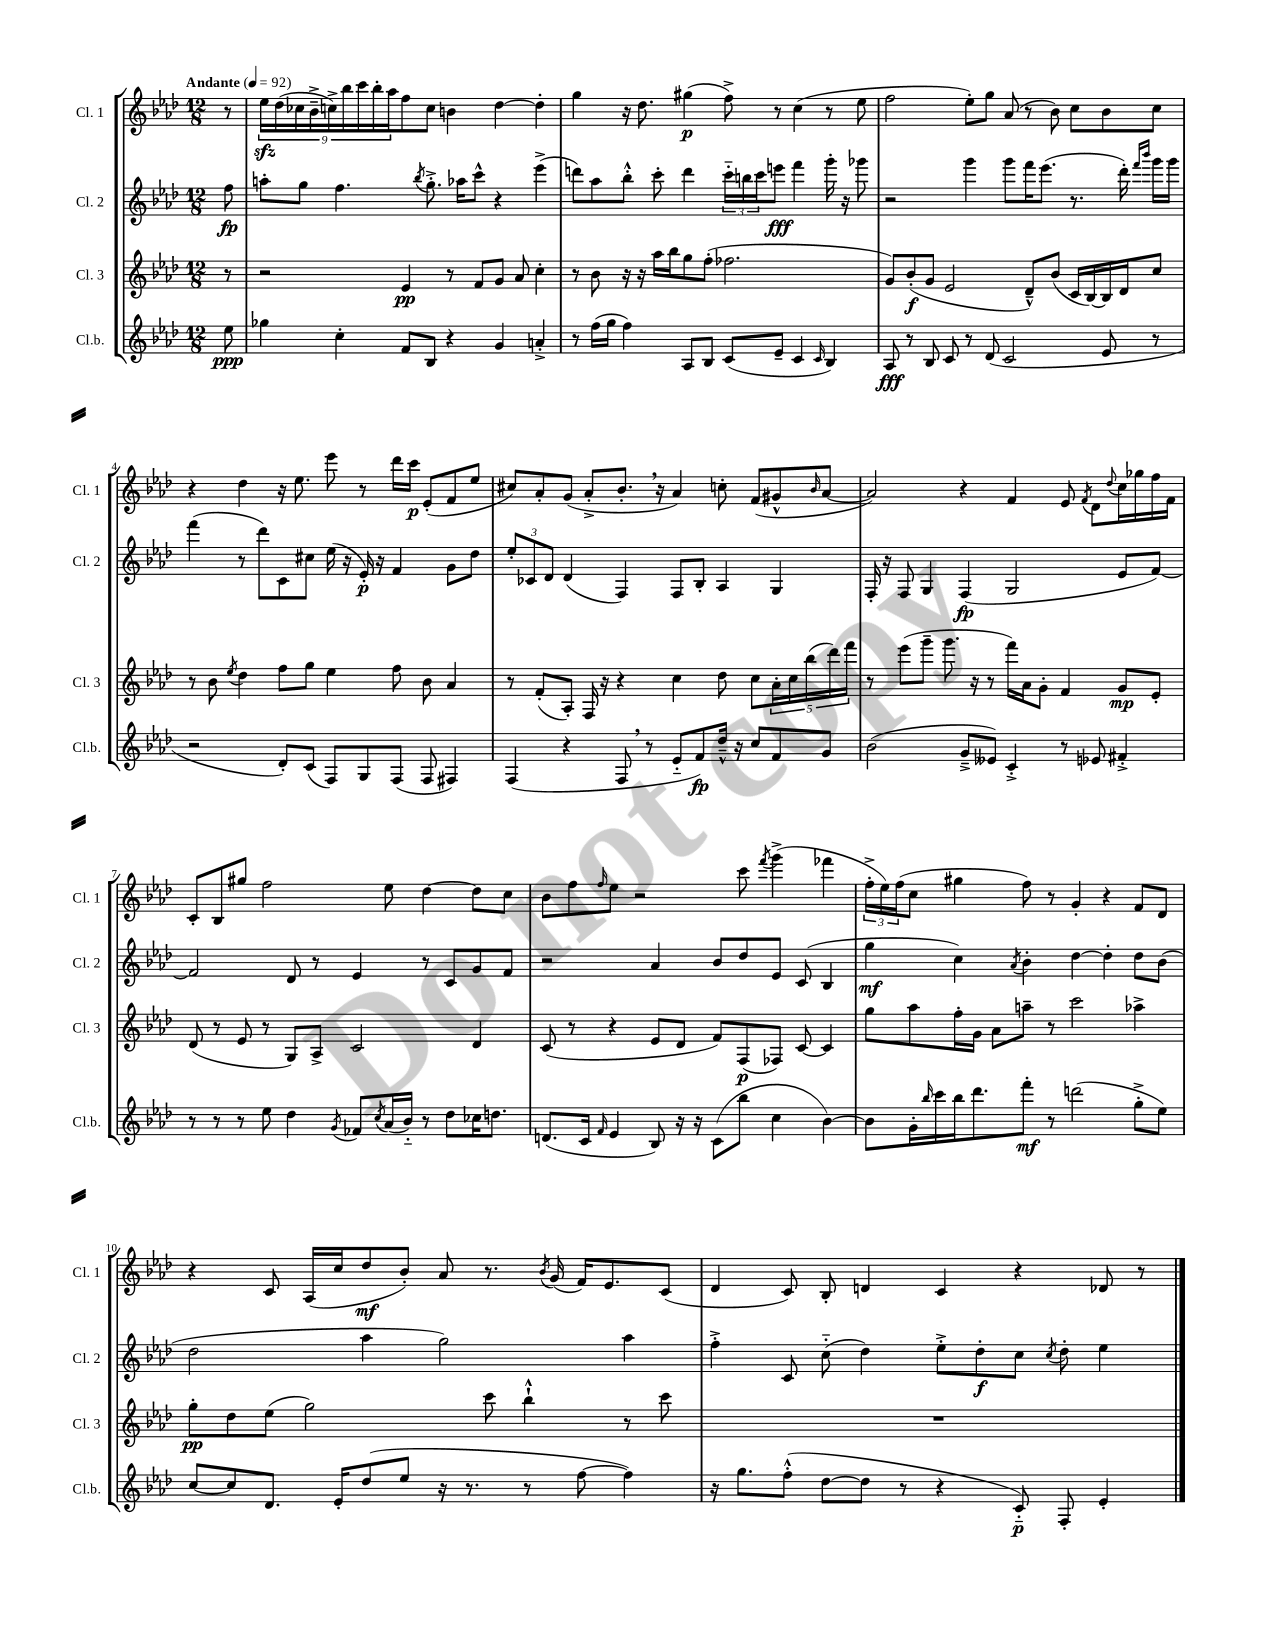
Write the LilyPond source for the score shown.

<<
\new StaffGroup <<
\new Staff = "s0" \with { instrumentName = "Cl. 1" shortInstrumentName = "Cl. 1" } {
    \clef treble \key aes \major \numericTimeSignature \time 12/8 \partial 8 \tempo "Andante" 4 = 92
    r8 |
    \tuplet 9/8 { ees''16\sfz des''16( ces''16 bes'16---> c''16->) bes''16 c'''16 bes''16-. aes''16 } f''8 c''8 b'4 des''4~ des''4-. |
    g''4 r16 des''8. gis''4\p( f''8->) r8 c''4( r8 ees''8 |
    f''2 ees''8-.) g''8 aes'8( r8 bes'8) c''8 bes'8 c''8 |
    r4 des''4 r16 ees''8. ees'''8 r8 des'''16 c'''16\p ees'8-.( f'8 ees''8 |
    cis''8) aes'8-. g'8( aes'8-.-> bes'8.-. \breathe r16 aes'4) c''8-. f'8( gis'8-^ \grace { bes'16 } aes'8~ |
    aes'2) r4 f'4 ees'8 \acciaccatura { f'8 } des'8 \appoggiatura { des''8 } c''16 ges''16 f''16 f'16 |
    c'8-. bes8 gis''8 f''2 ees''8 des''4~ des''8 c''8 |
    bes'8 f''8 \grace { f''16 } ees''8 r2 c'''8 \acciaccatura { f'''8 } g'''4->( fes'''4 |
    \tuplet 3/2 { f''16-.-> ees''16) f''16( } c''8 gis''4 f''8) r8 g'4-. r4 f'8 des'8 |
    r4 c'8 aes16( c''16 des''8\mf bes'8-.) aes'8 r8. \acciaccatura { bes'8 } g'16( f'16) ees'8. c'8( |
    des'4 c'8) bes8-. d'4 c'4 r4 des'8 r8 \bar "|." |
}
\new Staff = "s1" \with { instrumentName = "Cl. 2" shortInstrumentName = "Cl. 2" } {
    \clef treble \key aes \major \numericTimeSignature \time 12/8 \partial 8
    f''8\fp |
    a''8-. g''8 f''4. \acciaccatura { bes''8 } g''8.-.-> aes''16 c'''8-^ r4 ees'''4->( |
    d'''8) aes''8 bes''8-.-^ c'''8-. d'''4 \tuplet 3/2 { c'''16-_ b''16 c'''16 } e'''8\fff f'''4 g'''16-. r16 ges'''8 |
    r2 g'''4 g'''8 f'''16 ees'''8.( r8. des'''16-.) \grace { f'''16 bes'''16 } g'''16 g'''16 |
    f'''4( r8 des'''8) c'8 cis''8 ees''16( r16 ees'16-.\p) r16 f'4 g'8 des''8 |
    \tuplet 3/2 { ees''8-. ces'8 des'8 } des'4( f4) f8 bes8-. aes4 g4 |
    f16-. r16 f8 g4 f4\fp( g2 ees'8 f'8~) |
    f'2 des'8 r8 ees'4 r8 c'8 g'8 f'8 |
    r2 aes'4 bes'8 des''8 ees'8 c'8( bes4 |
    g''4\mf c''4) \acciaccatura { aes'8 } bes'4-. des''4~ des''4-. des''8 bes'8( |
    des''2 aes''4 g''2) aes''4 |
    f''4-.-> c'8 c''8-_( des''4) ees''8-.-> des''8-.\f c''8 \acciaccatura { c''8 } des''8-. ees''4 \bar "|." |
}
\new Staff = "s2" \with { instrumentName = "Cl. 3" shortInstrumentName = "Cl. 3" } {
    \clef treble \key aes \major \numericTimeSignature \time 12/8 \partial 8
    r8 |
    r2 ees'4\pp r8 f'8 g'8 aes'8 c''4-. |
    r8 bes'8 r16 r16 aes''16 bes''16 g''8 f''8-.( fes''2. |
    g'8) bes'8-.\f( g'8 ees'2 des'8---^) bes'8( c'16 bes16~) bes16 des'16 c''8 |
    r8 bes'8 \acciaccatura { ees''8 } des''4 f''8 g''8 ees''4 f''8 bes'8 aes'4 |
    r8 f'8-.( aes8-.) f16 r16 r4 c''4 des''8 c''8 \tuplet 5/4 { aes'16-. c''16 bes''16( des'''16) f'''16 } |
    r8 ees'''8( g'''8-- g'''8. r16 r8 f'''16) aes'16 g'8-. f'4 g'8\mp ees'8-. |
    des'8( r8 ees'8 r8 g8) aes8-> c'2 des'4 |
    c'8( r8 r4 ees'8 des'8 f'8) f8\p( fes8) c'8~ c'4 |
    g''8 aes''8 f''16-. g'16 aes'8 a''8-- r8 c'''2 aes''4-> |
    g''8-.\pp des''8 ees''8( g''2) c'''8 bes''4-!-^ r8 c'''8 |
    R1. \bar "|." |
}
\new Staff = "s3" \with { instrumentName = "Cl.b." shortInstrumentName = "Cl.b." } {
    \clef treble \key aes \major \numericTimeSignature \time 12/8 \partial 8
    ees''8\ppp |
    ges''4 c''4-. f'8 bes8 r4 g'4 a'4-.-> |
    r8 f''16( g''16 f''4) aes8 bes8 c'8( ees'8-- c'4 \grace { c'16 } bes4) |
    aes8\fff r8 bes8 c'8 r8 des'8( c'2 ees'8 r8 |
    r2 des'8-.) c'8( f8) g8 f8( f8 fis4) |
    f4( r4 f8 \breathe r8 ees'8-_ f'8\fp) des''16---^ r16 c''8 f'8 g'8 |
    bes'2( g'8---> eeses'8) c'4-.-> r8 ees'8 fis'4-.-> |
    r8 r8 r8 ees''8 des''4 \acciaccatura { g'8 } fes'8 \acciaccatura { c''8 } aes'16( bes'16-_) r8 des''8 ces''16 d''8. |
    d'8.( c'16 \grace { f'16 } ees'4 bes8) r16 r16 c'8( bes''8 c''4 bes'4~) |
    bes'8 g'16-. \grace { bes''16 } c'''16 bes''16 des'''8. f'''8-.\mf r8 d'''2( g''8-.-> ees''8) |
    c''8~ c''8 des'8. ees'16-. des''8( ees''8 r16 r8. r8 f''8~ f''4) |
    r16 g''8. f''8-.-^( des''8~ des''8 r8 r4 c'8-_\p) f8-. ees'4-. \bar "|." |
}
>>
>>
